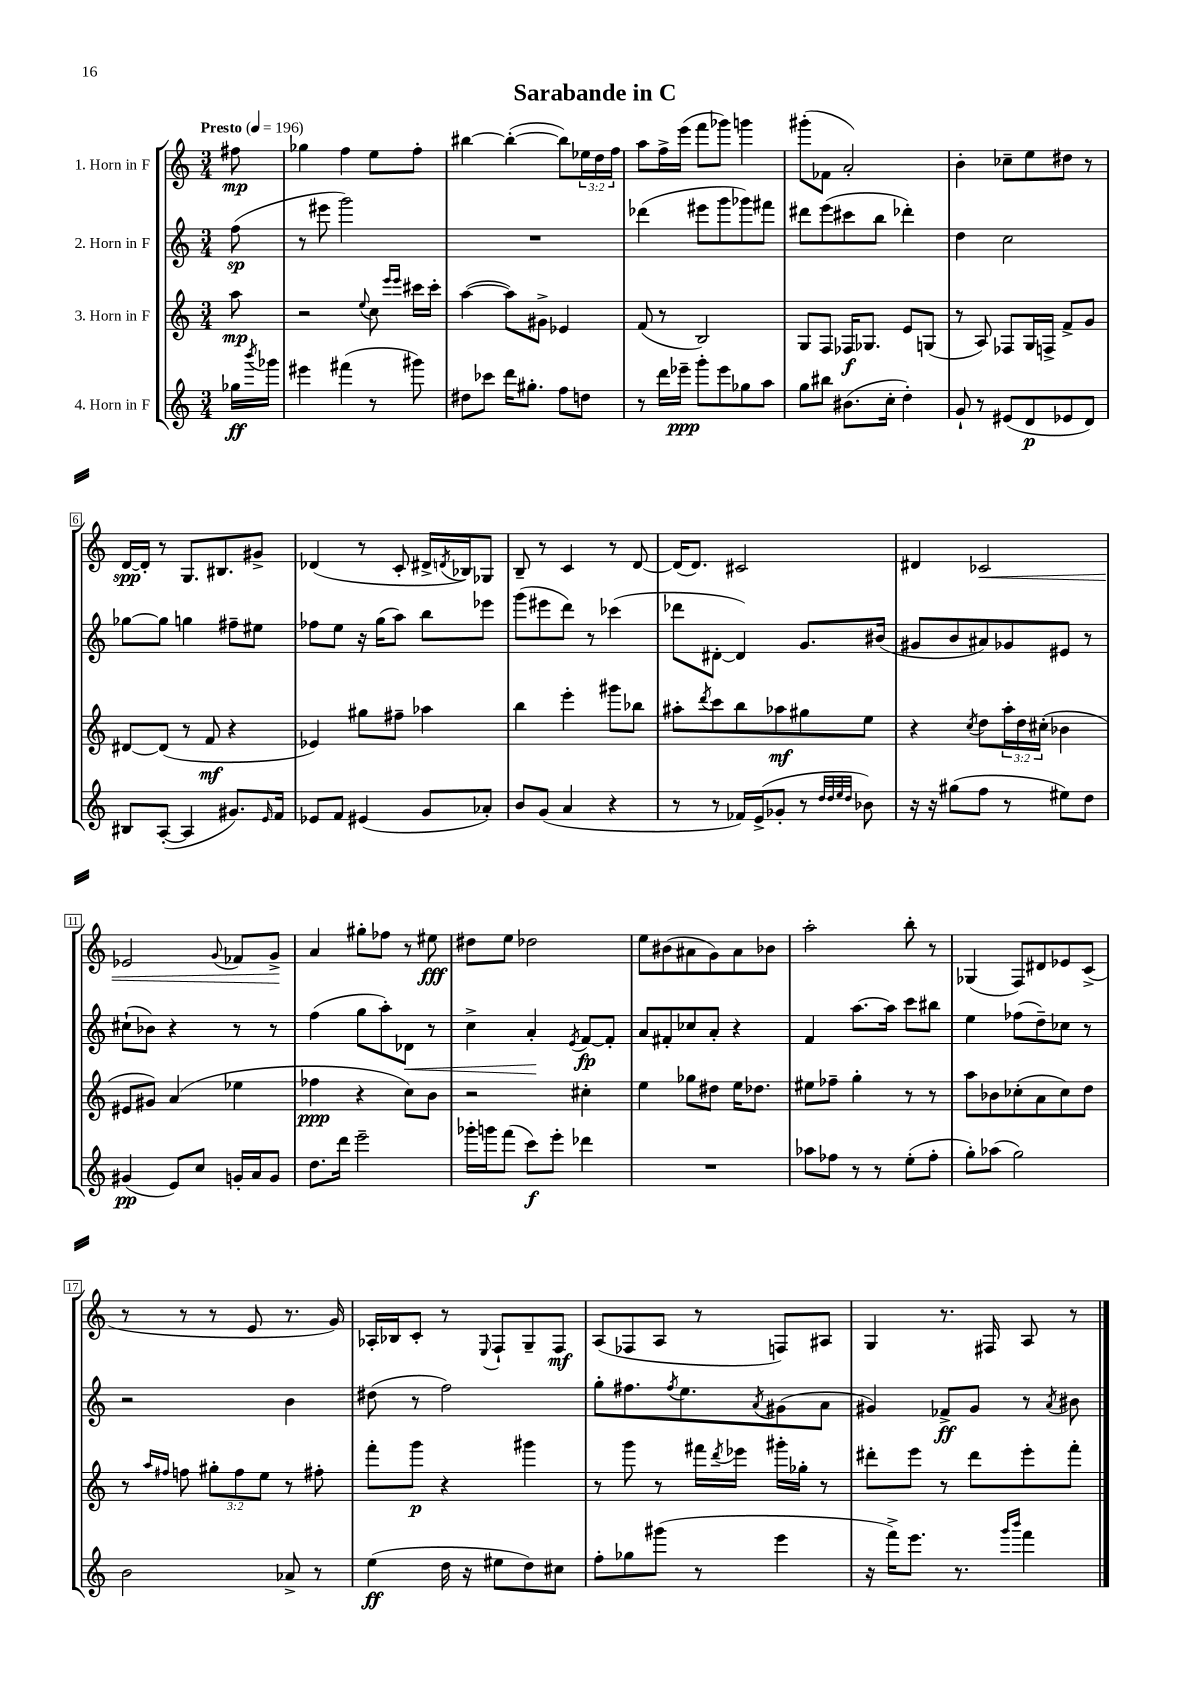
\header { title = "Sarabande in C" }
<<
\new StaffGroup <<
\new Staff = "s0" \with { instrumentName = "1. Horn in F" } {
    \clef treble \key c \major \numericTimeSignature \time 3/4 \override Staff.TupletNumber.text = #tuplet-number::calc-fraction-text \partial 8 \tempo "Presto" 4 = 196
    fis''8\mp |
    ges''4 f''4 e''8 f''8-. |
    bis''4~ bis''4~-.( bis''8) \tuplet 3/2 { ees''16 d''16 f''16 } |
    a''8 f''16-> e'''16( f'''8 ges'''8) g'''4 |
    gis'''8-.( fes'8 a'2-.) |
    b'4-. ces''8-- e''8 dis''8 r8 |
    d'16~\spp d'16-. r8 g8. bis8. gis'8-> |
    des'4( r8 c'8-. dis'16-> \acciaccatura { d'8 } bes16) ges8 |
    b8-- r8 c'4 r8 d'8~ |
    d'16( d'8.) cis'2 |
    dis'4 ces'2\< |
    ees'2 \appoggiatura { g'8 } fes'8 g'8->\! |
    a'4 gis''8-. fes''8 r8 eis''8\fff |
    dis''8 e''8 des''2 |
    e''8 bis'8( ais'8 g'8) ais'8 bes'8 |
    a''2-. b''8-. r8 |
    ges4( f8) dis'8 ees'8 c'8->( |
    r8 r8 r8 e'8 r8. g'16) |
    aes16-. bes16 c'8-. r8 \appoggiatura { e8 } f8-! g8-- f8\mf |
    a8( fes8 a8 r8 f8) ais8 |
    g4 r8. fis16 a8 r8 \bar "|." |
}
\new Staff = "s1" \with { instrumentName = "2. Horn in F" } {
    \clef treble \key c \major \numericTimeSignature \time 3/4 \partial 8
    f''8\sp( |
    r8 eis'''8 g'''2) |
    R2. |
    des'''4( eis'''8 g'''8 ges'''8) fis'''8 |
    dis'''8 e'''8( cis'''8 b''8 des'''4-.) |
    d''4 c''2 |
    ges''8~ ges''8 g''4 fis''8-- eis''8 |
    fes''8 e''8 r16 g''16( a''8) b''8 ees'''8 |
    g'''8( eis'''8 d'''8) r8 ces'''4( |
    des'''8 dis'8~-. dis'4) g'8. bis'16( |
    gis'8 b'8 ais'8) ges'8 eis'8 r8 |
    cis''8-!( bes'8) r4 r8 r8 |
    f''4( g''8 a''8-.) des'8\< r8 |
    c''4-> a'4-.\! \acciaccatura { e'8 } f'8~\fp f'8-. |
    a'8 fis'8-. ces''8 a'8-. r4 |
    f'4 a''8.~ a''16 c'''8 bis''8 |
    e''4 fes''8( d''8--) ces''8 r8 |
    r2 b'4 |
    dis''8( r8 f''2) |
    g''8-. fis''8. \acciaccatura { fis''8 } e''8. \acciaccatura { a'8 } gis'8( a'8 |
    gis'4) fes'8->\ff gis'8 r8 \acciaccatura { a'8 } bis'8 \bar "|." |
}
\new Staff = "s2" \with { instrumentName = "3. Horn in F" } {
    \clef treble \key c \major \numericTimeSignature \time 3/4 \override Staff.TupletNumber.text = #tuplet-number::calc-fraction-text \partial 8
    a''8\mp |
    r2 \appoggiatura { e''8 } c''8 \grace { e'''16 e'''16 } cis'''16 cis'''16-. |
    a''4~( a''8) gis'8-> ees'4 |
    f'8( r8 b2) |
    g8 f8 fes16\f ges8. e'8 g8( |
    r8 a8) fes8 g16 f16-> f'8-> g'8 |
    dis'8~ dis'8( r8 f'8\mf r4 |
    ees'4) gis''8 fis''8-- aes''4 |
    b''4 e'''4-. gis'''8 bes''8 |
    ais''8-. \acciaccatura { d'''8 } c'''8 b''8 aes''8\mf gis''8 e''8 |
    r4 \acciaccatura { c''8 } d''8 \tuplet 3/2 { a''16-. d''16 cis''16-.( } bes'4 |
    eis'8 gis'8) a'4( ees''4 |
    fes''4\ppp r4 c''8) b'8 |
    r2 cis''4-. |
    e''4 ges''8 dis''8 e''16 des''8. |
    eis''8 fes''8-- g''4-. r8 r8 |
    a''8 bes'8 ces''8-.( a'8 ces''8) d''8 |
    r8 \grace { a''16 fis''16 } f''8 \tuplet 3/2 { gis''8-. f''8 e''8 } r8 fis''8-. |
    f'''8-. g'''8\p r4 gis'''4 |
    r8 g'''8 r8 fis'''16 \acciaccatura { d'''8 } ees'''16 gis'''16-. ges''16-. r8 |
    dis'''8-. e'''8 r8 dis'''8 e'''8-. f'''8-. \bar "|." |
}
\new Staff = "s3" \with { instrumentName = "4. Horn in F" } {
    \clef treble \key c \major \numericTimeSignature \time 3/4 \partial 8
    ges''16\ff \acciaccatura { b'''8 } ges'''16 |
    eis'''4 fis'''4( r8 gis'''8) |
    dis''8 ces'''8 d'''16 gis''8.-. f''8 d''8 |
    r8 d'''16 ees'''16--\ppp g'''8-. ees'''8 ges''8 a''8 |
    g''8 bis''8 bis'8.( c''16-. d''4-.) |
    g'8-! r8 eis'8( d'8\p ees'8 d'8) |
    bis8 a8~-.( a4 gis'8.) \grace { e'16 } f'16 |
    ees'8 f'8 eis'4( g'8 aes'8-.) |
    b'8 g'8( a'4 r4 |
    r8 r8 fes'16) e'16->( ges'8-. r8 \grace { d''32 d''32 e''32 d''32 } bes'8) |
    r16 r16 gis''8( f''8 r8 eis''8) d''8 |
    gis'4\pp( e'8) c''8 g'16-. a'16 g'8 |
    d''8. d'''16 e'''2-- |
    ges'''16-. g'''16 f'''8( c'''8\f) e'''8-. des'''4 |
    R2. |
    aes''8 fes''8 r8 r8 e''8-.( fes''8-. |
    g''8-.) aes''8( g''2) |
    b'2 aes'8-> r8 |
    e''4\ff( d''16 r16 eis''8 d''8) cis''8 |
    f''8-. ges''8 gis'''8( r8 e'''4 |
    r16 f'''16->) e'''8. r8. \grace { g'''16 b'''16 } f'''4 \bar "|." |
}
>>
>>
\layout { \context { \Score \override BarNumber.stencil = #(make-stencil-boxer 0.1 0.3 ly:text-interface::print) } }
